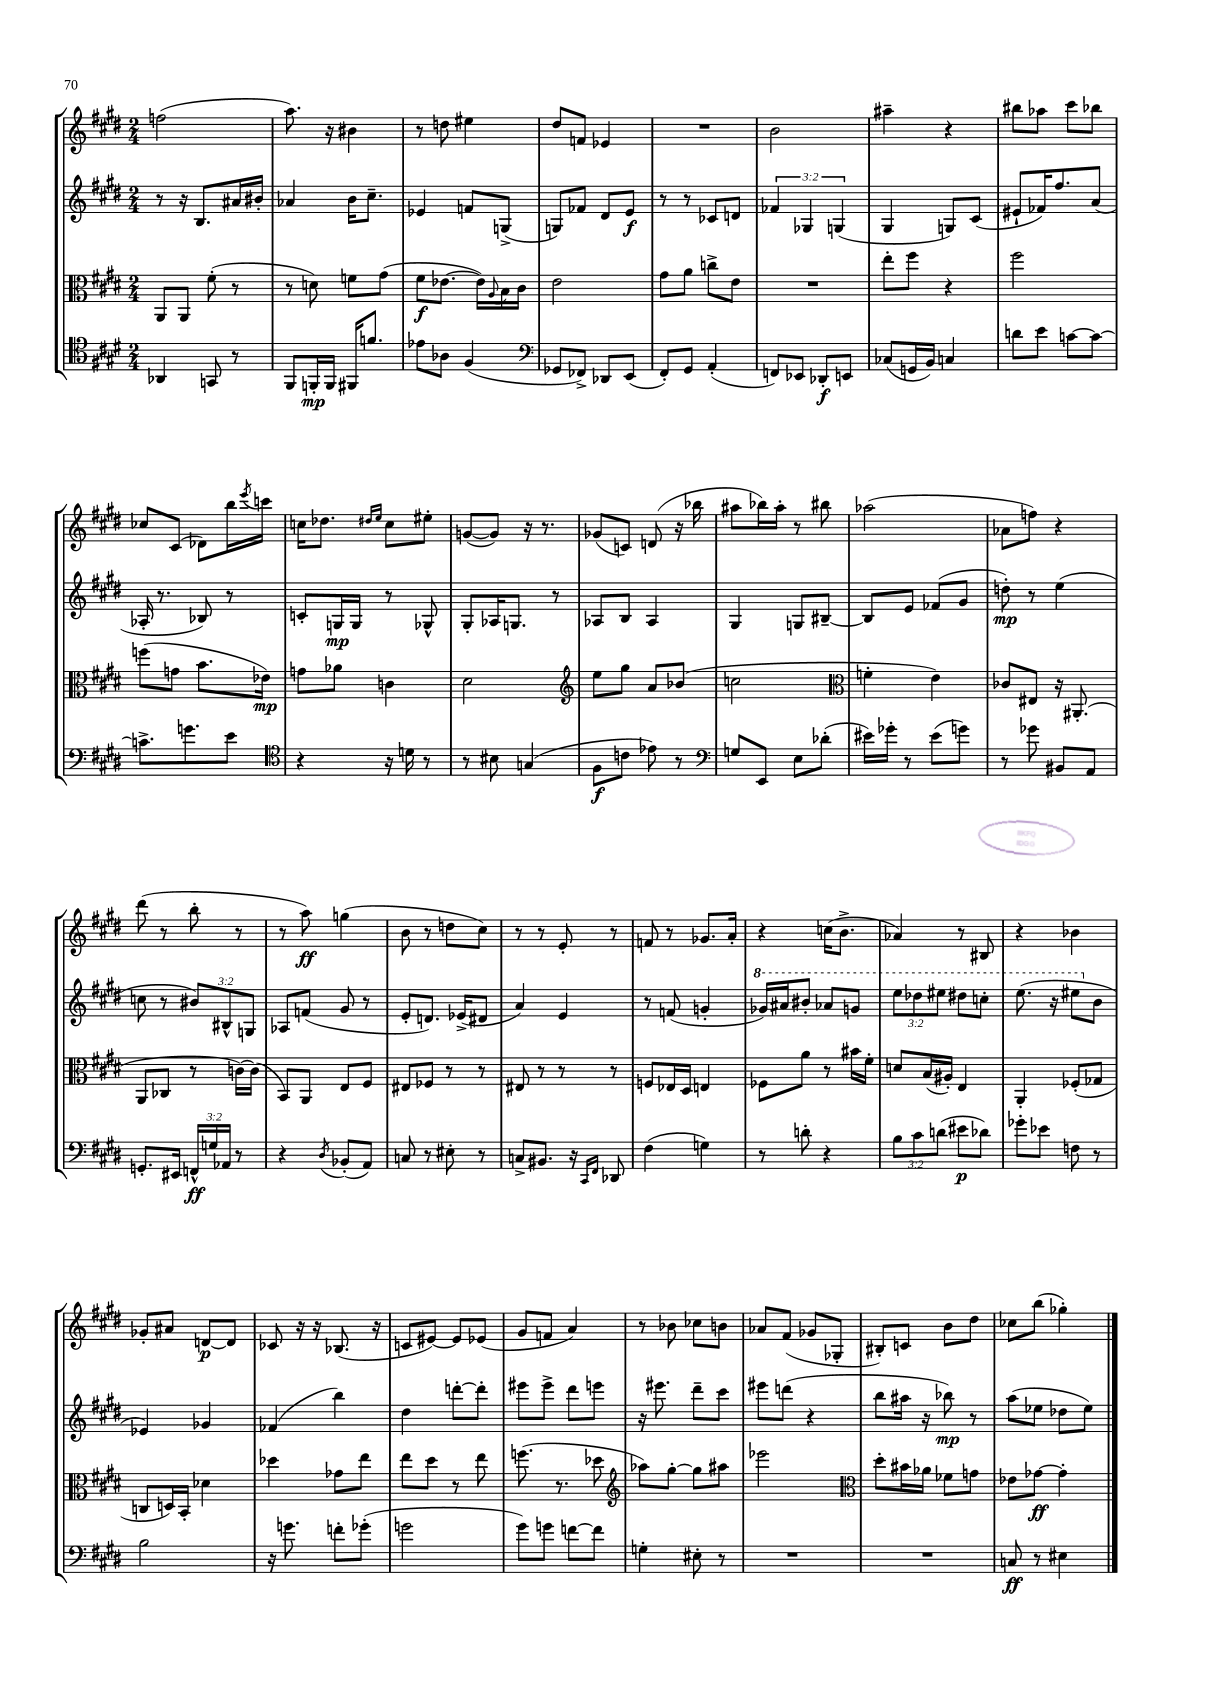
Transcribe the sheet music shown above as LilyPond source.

<<
\new StaffGroup <<
\new Staff = "s0" {
    \clef treble \key e \major \numericTimeSignature \time 2/4
    f''2( |
    a''8.) r16 bis'4 |
    r8 d''8 eis''4 |
    dis''8 f'8 ees'4 |
    R2 |
    b'2 |
    ais''4-- r4 |
    bis''8 aes''8 cis'''8 bes''8 |
    ces''8 cis'8( des'8) b''16 \acciaccatura { e'''8 } c'''16 |
    c''16 des''8. \grace { dis''16 e''16 } c''8 eis''8-. |
    g'8~( g'8) r16 r8. |
    ges'8( c'8) d'8( r16 bes''16 |
    ais''8 bes''16) ais''16-. r8 bis''8 |
    aes''2( |
    aes'8 f''8) r4 |
    dis'''8( r8 b''8-. r8 |
    r8 a''8\ff) g''4( |
    b'8 r8 d''8 cis''8) |
    r8 r8 e'8-. r8 |
    f'8 r8 ges'8. a'16-. |
    r4 c''16( b'8.-> |
    aes'4) r8 bis8 |
    r4 bes'4 |
    ges'8-. ais'8 d'8~\p d'8 |
    ces'8 r16 r16 bes8.( r16 |
    c'8 eis'8~) eis'8 ees'8( |
    gis'8 f'8 a'4) |
    r8 bes'8 ces''8 b'8 |
    aes'8 fis'8( ges'8 ges8-. |
    bis8-.) c'8 b'8 dis''8 |
    ces''8 b''8( ges''4-.) \bar "|." |
}
\new Staff = "s1" {
    \clef treble \key e \major \numericTimeSignature \time 2/4 \override Staff.TupletNumber.text = #tuplet-number::calc-fraction-text
    r8 r16 b8. ais'16 bis'16-. |
    aes'4 b'16 cis''8.-- |
    ees'4 f'8 g8->( |
    g8) fes'8 dis'8 e'8\f |
    r8 r8 ces'8 d'8 |
    \tuplet 3/2 { fes'4 ges4 g4( } |
    gis4 g8) cis'8( |
    eis'8-! fes'16) fis''8. a'8( |
    aes16-. r8. bes8) r8 |
    c'8-. g16\mp g16 r8 ges8-^ |
    gis8-. aes16 g8. r8 |
    aes8 b8 aes4 |
    gis4 g8 bis8~-- |
    bis8 e'8 fes'8( gis'8 |
    d''8-.\mp) r8 e''4( |
    c''8 r8 \tuplet 3/2 { bis'8) bis8-^ g8 } |
    aes8 f'8( gis'8 r8 |
    e'8-. d'8.) ees'16->( dis'8 |
    a'4) e'4 |
    r8 f'8( g'4-. |
    \ottava #1 ges''16) ais''16 bis''8-. aes''8 g''8 |
    \tuplet 3/2 { e'''8 des'''8 eis'''8 } dis'''8 c'''8-. |
    e'''8.( r16 eis'''8 \ottava #0 b'8 |
    ees'4) ges'4 |
    fes'4( b''4) |
    dis''4 d'''8~-. d'''8-. |
    eis'''8 eis'''8-> dis'''8 e'''8 |
    r16 eis'''8. dis'''8-- cis'''8 |
    eis'''8 d'''8( r4 |
    b''8 ais''16 r16 bes''8\mp) r8 |
    a''8( ees''8 des''8 ees''8) \bar "|." |
}
\new Staff = "s2" {
    \clef alto \key e \major \numericTimeSignature \time 2/4
    a,8 a,8 fis'8-.( r8 |
    r8 d'8) f'8 gis'8( |
    fis'8\f ees'8.~ ees'16) \appoggiatura { a8 } b16 cis'16 |
    e'2 |
    gis'8 a'8 c''8-> e'8 |
    R2 |
    e''8-. fis''8 r4 |
    fis''2 |
    f''8( g'8 b'8. ees'16\mp) |
    g'8 aes'8 c'4 |
    dis'2 |
    \clef treble e''8 gis''8 a'8 bes'8( |
    c''2 |
    \clef alto f'4-. e'4) |
    ces'8 eis8 r16 ais,8.-.( |
    a,8 ces8 r8 c'16~) c'16( |
    b,8) a,8 e8 fis8 |
    eis8 fes8 r8 r8 |
    eis8 r8 r8 r8 |
    f8 ees16 dis16 e4 |
    fes8 a'8 r8 bis'16 fis'16-. |
    d'8 b16( ais16-.) e4 |
    a,4-. fes8-.( ges8 |
    c8 d16) b,16-. des'4 |
    des''4 ges'8 e''8 |
    e''8 dis''8 r8 e''8 |
    f''8.( r8. des''8 |
    \clef treble aes''8) gis''8~-. gis''8 ais''8 |
    ees'''2 |
    \clef alto dis''8-. bis'16 aes'16 fes'8 g'8 |
    ees'8 ges'8~\ff ges'4-. \bar "|." |
}
\new Staff = "s3" {
    \clef tenor \key e \major \numericTimeSignature \time 2/4 \override Staff.TupletNumber.text = #tuplet-number::calc-fraction-text
    aes,4 g,8 r8 |
    fis,8 f,16-.\mp f,16 fis,16 f'8. |
    ees'8 aes8 fis4( |
    \clef bass ges,8 fes,8->) des,8 e,8( |
    fis,8-.) gis,8 a,4-.( |
    f,8) ees,8 des,8-.\f e,8 |
    ces8( g,16 b,16) c4 |
    d'8 e'8 c'8~ c'8~ |
    c'8.-> g'8. e'8 |
    \clef tenor r4 r16 d'16 r8 |
    r8 bis8 g4( |
    fis8\f c'8 ees'8) r8 |
    \clef bass g8 e,8 e8 des'8-.( |
    eis'16) ges'16-. r8 eis'8( g'8) |
    r8 ges'8 bis,8 a,8 |
    g,8.-. eis,16 \tuplet 3/2 { f,16-^\ff g16 aes,16 } r8 |
    r4 \acciaccatura { dis8 } bes,8-.( a,8) |
    c8 r8 eis8-. r8 |
    c8-> bis,8. r16 \grace { cis,16 fis,16 } des,8 |
    fis4( g4) |
    r8 d'8-. r4 |
    \tuplet 3/2 { b8 cis'8 d'8( } eis'8\p des'8) |
    ges'8-. ees'8 f8 r8 |
    b2 |
    r16 g'8. f'8-. ges'8-.( |
    g'2 |
    gis'8) g'8 f'8~ f'8 |
    g4-. eis8-. r8 |
    R2 |
    R2 |
    c8\ff r8 eis4 \bar "|." |
}
>>
>>
\layout { \context { \Score \remove "Bar_number_engraver" } }
